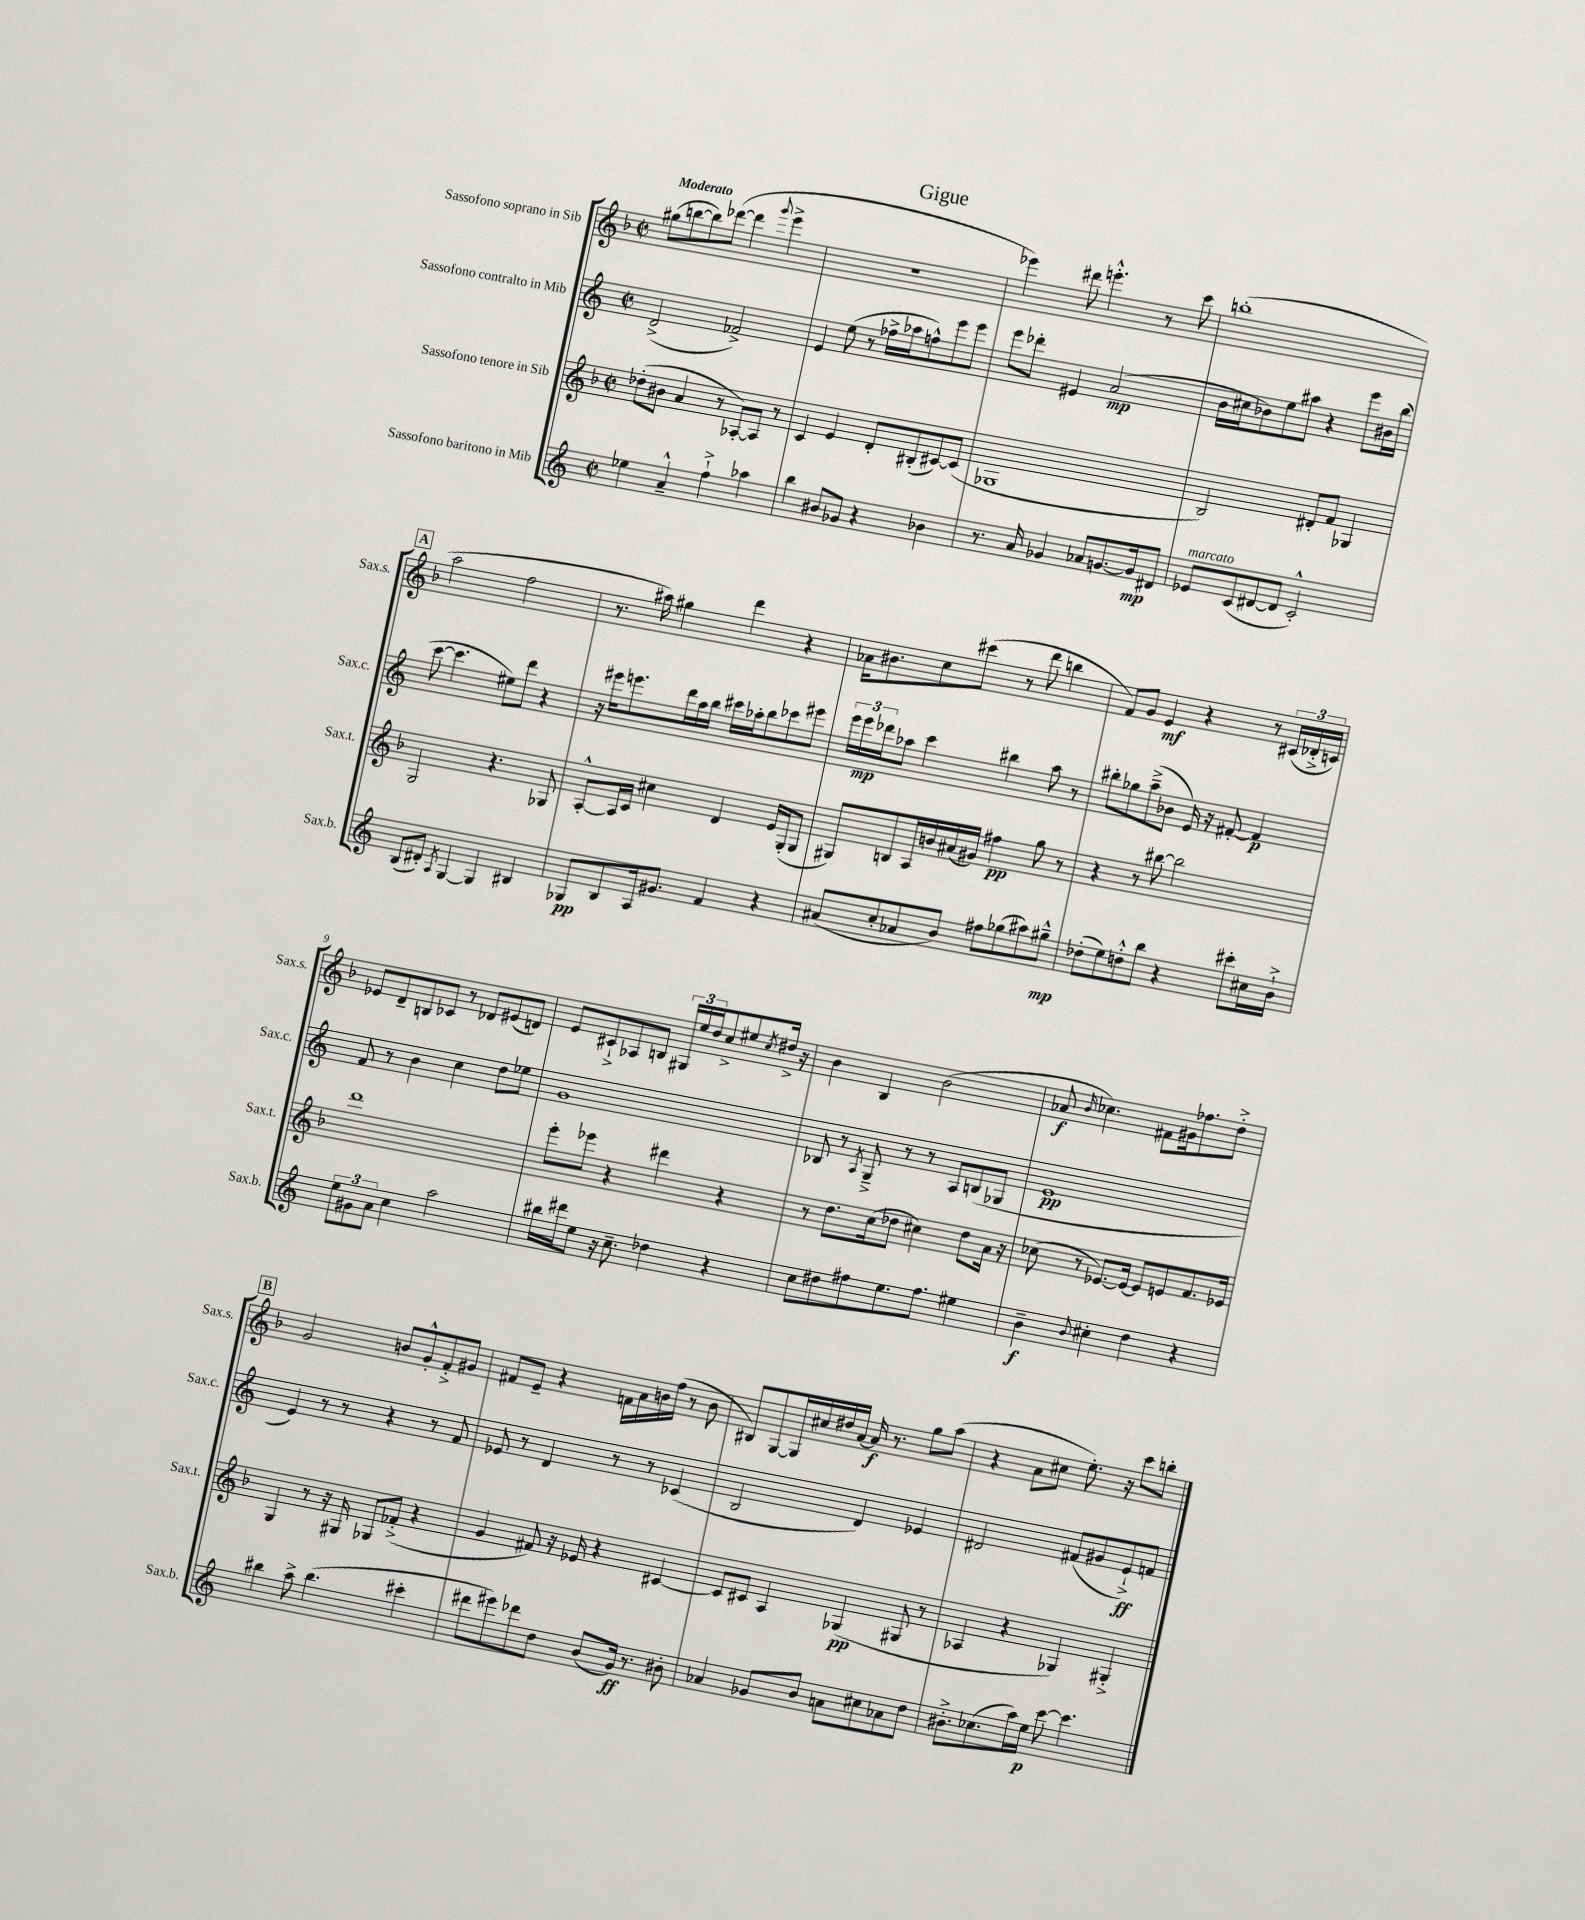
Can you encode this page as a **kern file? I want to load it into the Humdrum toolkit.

**kern	**kern	**kern	**kern
*staff4	*staff3	*staff2	*staff1
*clefG2	*clefG2	*clefG2	*clefG2
*k[]	*k[b-]	*k[]	*k[b-]
*M2/2	*M2/2	*M2/2	*M2/2
*met(c|)	*met(c|)	*met(c|)	*met(c|)
4ee-\	(8dd-'\L	(2d^/	(8gg#\L
.	8b#\J	.	[8bb\
4a~^^/	4a/	.	8bb\])
.	.	.	([8ddd-\J
4ff`^\	8r	2f-^/)	4ddd-\]
.	[8A-'/L)	.	.
.	.	.	8qqggg/
4aa-\	8A-/]J	.	4eee^\
.	8r	.	.
=	=	=	=
4bb\	4c/	4e/	1r
8b#/L	4e/	(8ee\	.
8g-/J	.	8r	.
4r	8d'/L	16ff-^\LL	.
.	.	16aa-\J	.
.	(8B#'/	8ff^^\)	.
4b-\	[8c#/)	8eee\	.
.	(8c#/]J	8eee\J	.
=	=	=	=
8.r	1G-	8eee\L	4eee-\)
.	.	8ddd-'\J	.
16a/	.	.	.
4g-/	.	4e#/	8ddd#\
.	.	.	4.eee'^^\
8a-/L	.	(2a/	.
[8.g/	.	.	.
.	.	.	8r
16g/]k	.	.	.
8d#/J	.	.	8ccc\
=	=	=	=
8e-/L	2B-/)	16b\LL	(1bb'
.	.	16cc#\J	.
(8c/	.	8b-\)	.
[8d#/	.	8ee\	.
8d#/]J	.	8aa#\J	.
2c'^^/)	8d#'/L	4r	.
.	8f/J	.	.
.	4G-/	8eee\L	.
.	.	16b#\L	.
.	.	(16bb\JJ	.
=	=	=	=
(8B/L	2G/	[8ccc\	2aa\
8d#'/J)	.	4.ccc\]	.
8qA/	.	.	.
[4G/	.	.	.
4G/]	4.r	8ee#\L)	2ff\
.	.	8ddd\J	.
4B#/	.	4r	.
.	8G-/	.	.
=	=	=	=
8G-/L	[8A'^^/L	16r	8.r
.	.	16eee#\LK	.
8B/	16A/]L	8.eee\	.
.	16c/JJ	.	16aa#\)
16A/k	4cc#\	.	4gg#\
8.g#/J	.	16ddd\L	.
.	.	16aa\	.
.	.	16bb\JJ	.
4f/	4d/	16ccc#\LL	4ddd\
.	.	16aa-'\J	.
.	.	8bb\	.
4r	16e/LL	8ccc-\	4r
.	(16G'/J	.	.
.	8G/J	8eee#\J	.
=	=	=	=
(8a#/L	8G#/L)	24eee\LL	16a-\LK
.	.	24eee\	.
.	.	.	8.b#\
.	.	24ddd-\J	.
8cc'/	8B/	8aa-\J	.
8a-/	16A/L	4ccc\	8cc\
.	16b/	.	.
8b/J)	(16a#/	.	(8ccc#\J
.	16g#/JJ)	.	.
8ff#\L	4ff#\	4bb#\	8r
(8gg-\	.	.	8ddd\
8aa#\)	8gg\	8aa-\	4bb\
8gg#~^^\J	8r	8r	.
=	=	=	=
(8dd-'\L	4r	8bb#'\L	8f/L)
8ee\)	.	8gg-\	8g/J
8dd'^^\	8r	(8aa~^\	4e/
8bb\J	[8bb#\	8b-\J	.
4r	2bb#\]	16e/)	4r
.	.	16r	.
.	.	[8f#'/	.
8ccc#'\L	.	4f#/]	8r
16cc#\L	.	.	(24c#/LL
.	.	.	24d-'^/
16b`^\JJ	.	.	.
.	.	.	24c/JJ)
=	=	=	=
12ee\L	1ddd	8f/	8e-/L
12g#\	.	.	.
.	.	8r	8d~/
12a\J	.	.	.
4cc\	.	4b\	8B/
.	.	.	8c-/J
2aa\	.	4cc\	8r
.	.	.	8d-/L
.	.	8dd\L	(8e#/
.	.	8ee-\J	8d/J)
=	=	=	=
16bb#\LL	8eee'\L	1g	8e/L
16ddd#\J	.	.	.
8ee\J	8eee-\J	.	8c#`^/
16r	4r	.	8A-/
8.cc~\	.	.	.
.	.	.	8B/J
4dd-\	4ddd#\	.	24G#/LL
.	.	.	24ee/
.	.	.	24dd/J
.	.	.	8cc^/
4r	4r	.	8ee#/
.	.	.	8qcc/
.	.	.	16dd#^/Jk
.	.	.	16r
=	=	=	=
8cc\L	8r	8B-/	4b-\
8dd#\	8.dd\L	8r	.
.	.	8qA/	.
8ff#\	.	8G~^/	4B-/
.	(16cc\k	.	.
8.ee\	8dd-\J	8r	.
.	4cc#\)	8r	(2b-\
8.ff#\J	.	.	.
.	.	8A/L	.
4ee#\	8dd-\L	(8B/	.
.	16a\Jk	8G-/J	.
.	16r	.	.
=	=	=	=
4b~\	(8cc-\	1e	8a-/
.	.	.	16qqb-/
.	8r	.	4.cc-\)
8qqb/	.	.	.
4cc#'\	[8.e-/L)	.	.
.	16e-/_Jk	.	.
4dd\	8e-/]L	.	8f#\L
.	8e/	.	16g#\k
.	.	.	8.ff-\
4r	8.f/	.	.
.	.	.	8dd'^\J
.	16e-/Jk	.	.
=	=	=	=
4bb#\	4G/	4e/)	2g/
8aa^\	8r	8r	.
(4.bb#\	16r	8r	.
.	16G#/	.	.
.	8G-/L	4r	8b/L
.	(8f-'^/J	.	8g'^^/
4ccc#'\	4r	8r	8f'^/
.	.	8f/	8g#/J
=	=	=	=
8ddd#\L	4g/	8e-/	8f#/L
8eee#\)	.	8r	8e~/J
8ddd-\	8f#/)	4d/	4r
8dd\J	16r	.	.
.	16e-/	.	.
(8b/L	4r	8r	16f\LL
.	.	.	16a\
16g/Jk)	.	8r	16b\
8.r	.	.	(16ff\JJ
.	[4c#/	(4c-/	8r
8b#'\	.	.	8b\
=	=	=	=
4a-/	8c#/]L	2B/	8B#/L)
.	8c#/J	.	[8G/
8g-/L	4A/	.	16G/]L
.	.	.	16cc#/
8b/J	.	.	16dd#/
.	.	.	[16a/JJ
8a\L	(4G-/	4d/)	16a/]
.	.	.	8.r
8cc#\	.	.	.
8a-\	8G#/	4e-/	8gg\L
8dd\J	8r	.	(8aa\J
=	=	=	=
8.b#'^\L	4A-/	2d#/	4r
(8.cc-\	.	.	.
.	4r	.	8a\L
16aa\L)	.	.	8cc#\J
16ee\JJ	.	.	.
[8ccc\	4G-/)	(8f#/L	8.ee'\)
4.ccc\]	.	8g#/	.
.	.	.	16r
.	4G#'^/	8e`^/)	8ccc\L
.	.	8f/J	8bb'\J
==	==	==	==
*-	*-	*-	*-
